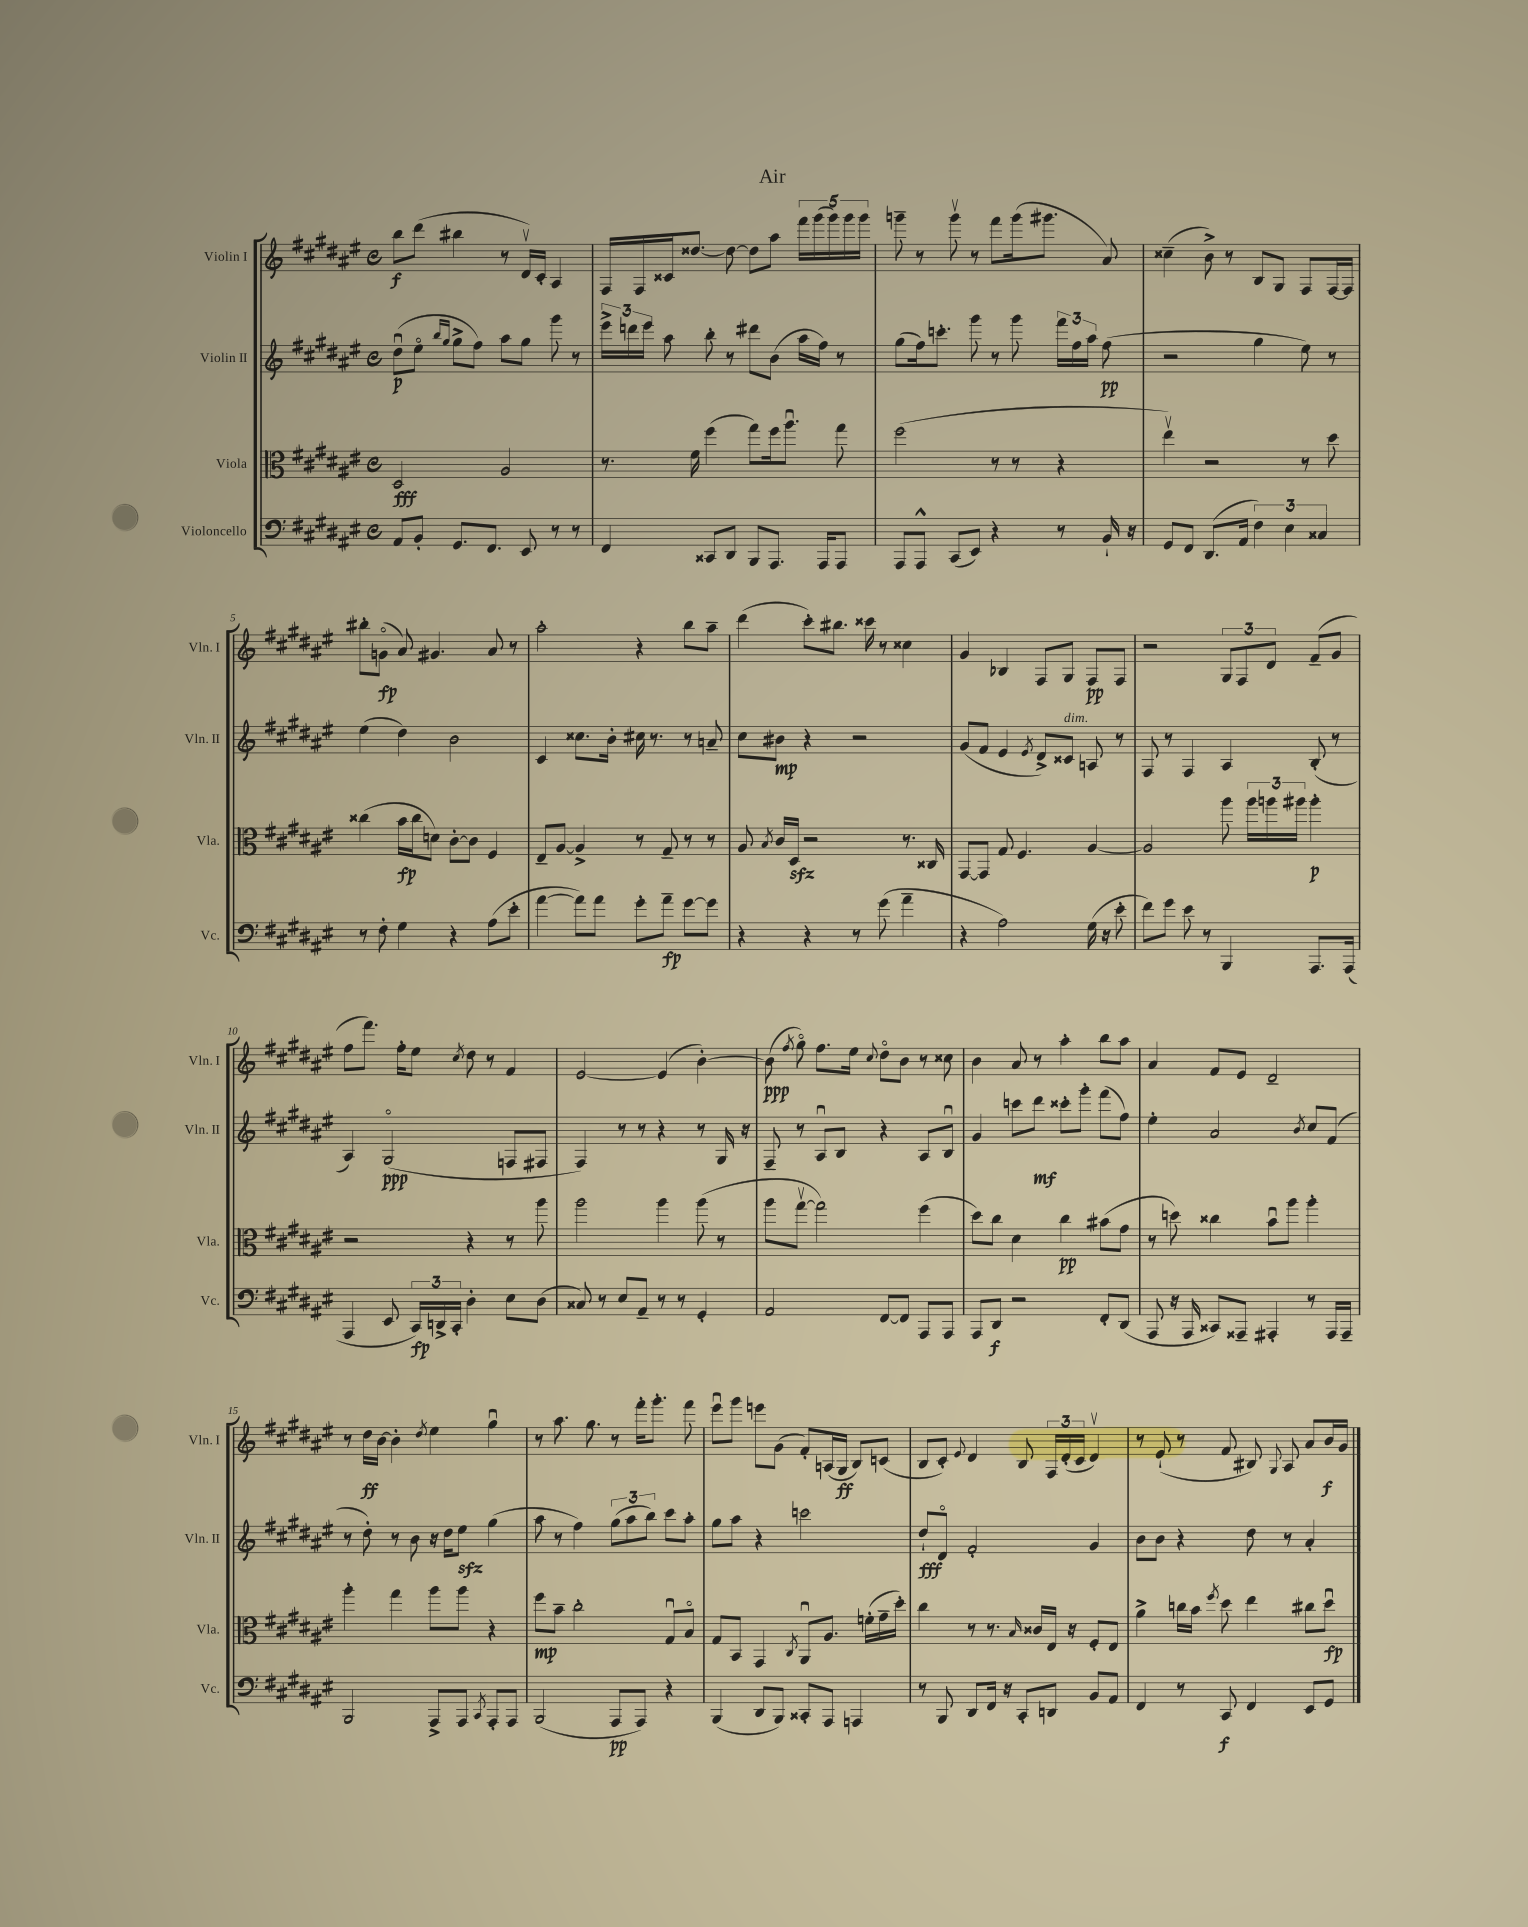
\header { title = "Air" }
<<
\new StaffGroup <<
\new Staff = "s0" \with { instrumentName = "Violin I" shortInstrumentName = "Vln. I" } {
    \clef treble \key fis \major \defaultTimeSignature \time 4/4
    \autoBeamOff b''8[\f dis'''8]( bis''4 r8 dis'16[\upbow) cis'16]-. ais4 |
    fis16[ fis16 cisis'16 disis''8.]~ disis''8~ disis''8[ ais''8] \tuplet 5/4 { fis'''16[ gis'''16( gis'''16) gis'''16 gis'''16] } |
    g'''8-- r8 g'''8\upbow r8 fis'''8[ g'''16( gis'''8.] ais'8) |
    cisis''4--( b'8->) r8 b8[ gis8] fis8[ fis16~ fis16] |
    bis''8[-. g'8]\flageolet\fp( ais'8) gis'4. ais'8 r8 |
    ais''2-. r4 b''8[ ais''8]-- |
    dis'''4( cis'''8[-.) bis''8.] cisis'''16 r8 cisis''4 |
    gis'4 bes4 fis8[ gis8] fis8[\pp fis8] |
    r2 \tuplet 3/2 { gis8[ fis8 dis'8] } fis'8[--( gis'8] |
    fis''8[ fis'''8.]) fis''16[-. eis''8] \acciaccatura { cis''8 } dis''8 r8 fis'4 |
    eis'2~ eis'4( b'4~-.) |
    b'8\ppp( \acciaccatura { fis''8 } gis''8\flageolet) fis''8.[ eis''16] \appoggiatura { cis''8 } dis''8[\flageolet b'8] r8 cisis''8 |
    b'4 ais'8 r8 ais''4-. b''8[ ais''8] |
    ais'4 fis'8[ eis'8] dis'2-- |
    r8 dis''16[\ff b'16]~ b'4-. \acciaccatura { dis''8 } eis''4 gis''4\downbow |
    r8 ais''8. gis''8. r8 fis'''16[-. gis'''8.]-. fis'''8 |
    eis'''8[\downbow gis'''8] e'''8[ gis'8]( fis'8[-.) a16( gis16]\ff b8[) c'8]( |
    b8[ cis'8]-.) \appoggiatura { eis'8 } dis'4 b8 \tuplet 3/2 { fis16[ dis'16-.( cis'16] } dis'4\upbow) |
    r8 eis'8-!( r8 fis'8 bis8) \appoggiatura { gis8 } ais8 ais'8[ b'16\f gis'16] \bar "|." |
}
\new Staff = "s1" \with { instrumentName = "Violin II" shortInstrumentName = "Vln. II" } {
    \clef treble \key fis \major \defaultTimeSignature \time 4/4
    \autoBeamOff dis''8[\downbow\p( eis''8]\flageolet \grace { b''16[ gis''16] } gis''8[-> fis''8]) ais''8[ gis''8] gis'''8 r8 |
    \tuplet 3/2 { eis'''16[-> d'''16 eis'''16] } ais''8 b''8-. r8 dis'''8[ b'8]( ais''16[ fis''16]) r8 |
    gis''8[( fis''16) c'''8.]-. gis'''8 r8 gis'''8 \tuplet 3/2 { fis'''16[ fis''16 ais''16] } fis''8\pp( |
    r2 gis''4 eis''8) r8 |
    eis''4( dis''4) b'2 |
    cis'4 cisis''8.[ b'16]-. cis''16 r8. r8 a'8-- |
    cis''8[ bis'8]\mp r4 r2 |
    gis'8[( fis'8] eis'4 \acciaccatura { eis'8 } dis'8[->) cisis'8]^\markup { \italic "dim." } a8 r8 |
    fis8 r8 fis4 ais4 b8-.( r8 |
    ais4) gis2\flageolet\ppp( f8[ fis8] |
    fis4) r8 r8 r4 r8 gis16 r16 |
    fis8-- r8 ais8[\downbow b8] r4 ais8[ b8]\downbow |
    gis'4 c'''8[ dis'''8]\mf cisis'''8[-. gis'''8]-. fis'''8[( fis''8]) |
    eis''4-. ais'2 \acciaccatura { b'8 } cis''8[ fis'8]( |
    r8 dis''8-.) r8 b'8 r16 dis''16[ eis''8]\sfz gis''4( |
    ais''8 r8 fis''4) \tuplet 3/2 { gis''8[( ais''8 b''8]) } cis'''8[ ais''8]-. |
    gis''8[ ais''8] r4 c'''2 |
    dis''8[-!\fff dis'8]\flageolet fis'2-. gis'4 |
    b'8[ b'8] r4 dis''8 r8 ais'4-. \bar "|." |
}
\new Staff = "s2" \with { instrumentName = "Viola" shortInstrumentName = "Vla." } {
    \clef alto \key fis \major \defaultTimeSignature \time 4/4
    \autoBeamOff dis2\fff ais2 |
    r8. fis'16 fis''4( gis''8[) fis''16 ais''8.]\downbow gis''8 |
    fis''2( r8 r8 r4 |
    eis''4\upbow) r2 r8 dis''8 |
    cisis''4( b'16[\fp cisis''16 d'8]) cis'8[~-. cis'8] fis4 |
    eis8[-- ais8]~ ais4-> r8 gis8-- r8 r8 |
    ais8 \acciaccatura { b8 } cis'16[ dis16]\sfz r2 r8. cisis16 |
    gis,8[~ gis,8] gis8 fis4. ais4~ |
    ais2 ais''8 \tuplet 3/2 { ais''16[ a''16 ais''16] } ais''4-.\p |
    r2 r4 r8 ais''8 |
    ais''2 ais''4 ais''8( r8 |
    ais''8[ gis''8]~\upbow gis''2) fis''4( |
    dis''8[) cis''8] dis'4 cis''4\pp bis'8[( gis'8] |
    r8 d''8) cisis''4 b'8[\downbow ais''8] ais''4-. |
    ais''4-. gis''4 ais''8[ ais''8] r4 |
    fis''8[\mp b'8]-- cis''2-. gis8[\downbow b8]\flageolet |
    gis8[ b,8] gis,4 \acciaccatura { cis8 } ais,8[\downbow ais8.] f'16[-.( gis'16-- dis''16]-.) |
    cis''4 r8 r8. \grace { b16 } cisis'16[ eis16] r16 fis8[-. eis8] |
    ais'4-> c''16[ b'16] \acciaccatura { fis''8 } dis''8 eis''4 cis''8[ dis''8]\downbow\fp \bar "|." |
}
\new Staff = "s3" \with { instrumentName = "Violoncello" shortInstrumentName = "Vc." } {
    \clef bass \key fis \major \defaultTimeSignature \time 4/4
    \autoBeamOff ais,8[ b,8]-. gis,8.[ fis,8.] eis,8 r8 r8 |
    fis,4 cisis,8[ dis,8] b,,8[ ais,,8.] ais,,16[ ais,,8] |
    ais,,8[ ais,,8]-^ cis,8[( eis,8]) r4 r8 b,16-! r16 |
    gis,8[ fis,8] dis,8.[( ais,16] \tuplet 3/2 { fis4) eis4 cisis4 } |
    r8 fis8-. gis4 r4 ais8[( eis'8]-. |
    ais'4~ ais'8[) ais'8] gis'8[-. ais'8]--\fp gis'8[~ gis'8] |
    r4 r4 r8 gis'8( ais'4-- |
    r4 ais2) gis16( r16 eis'8-. |
    fis'8[) gis'8] eis'8 r8 b,,4 ais,,8.[ ais,,16]( |
    ais,,4 eis,8 \tuplet 3/2 { cis,16[\fp) d,16-> cis,16]-. } dis4-. eis8[ dis8]( |
    cisis8) r8 eis8[ ais,8]-- r8 r8 gis,4-. |
    ais,2 fis,8[~ fis,8] ais,,8[ ais,,8] |
    ais,,8[ dis,8]\f r2 fis,8[-. dis,8]( |
    ais,,8 r16 ais,,16 cisis,8[) aisis,,8]-- ais,,4-. r8 ais,,16[ ais,,16]-- |
    b,,2 ais,,8[-> ais,,8] \acciaccatura { cis,8 } ais,,8[-. ais,,8] |
    b,,2( ais,,8[\pp ais,,8]) r4 |
    b,,4( dis,8[ b,,8]) cisis,8[-. ais,,8] a,,4 |
    r8 b,,8 dis,8[ fis,16] r16 cis,8[-. d,8] b,8[ ais,8] |
    fis,4 r8 cis,8\f fis,4 eis,8[ gis,8] \bar "|." |
}
>>
>>
